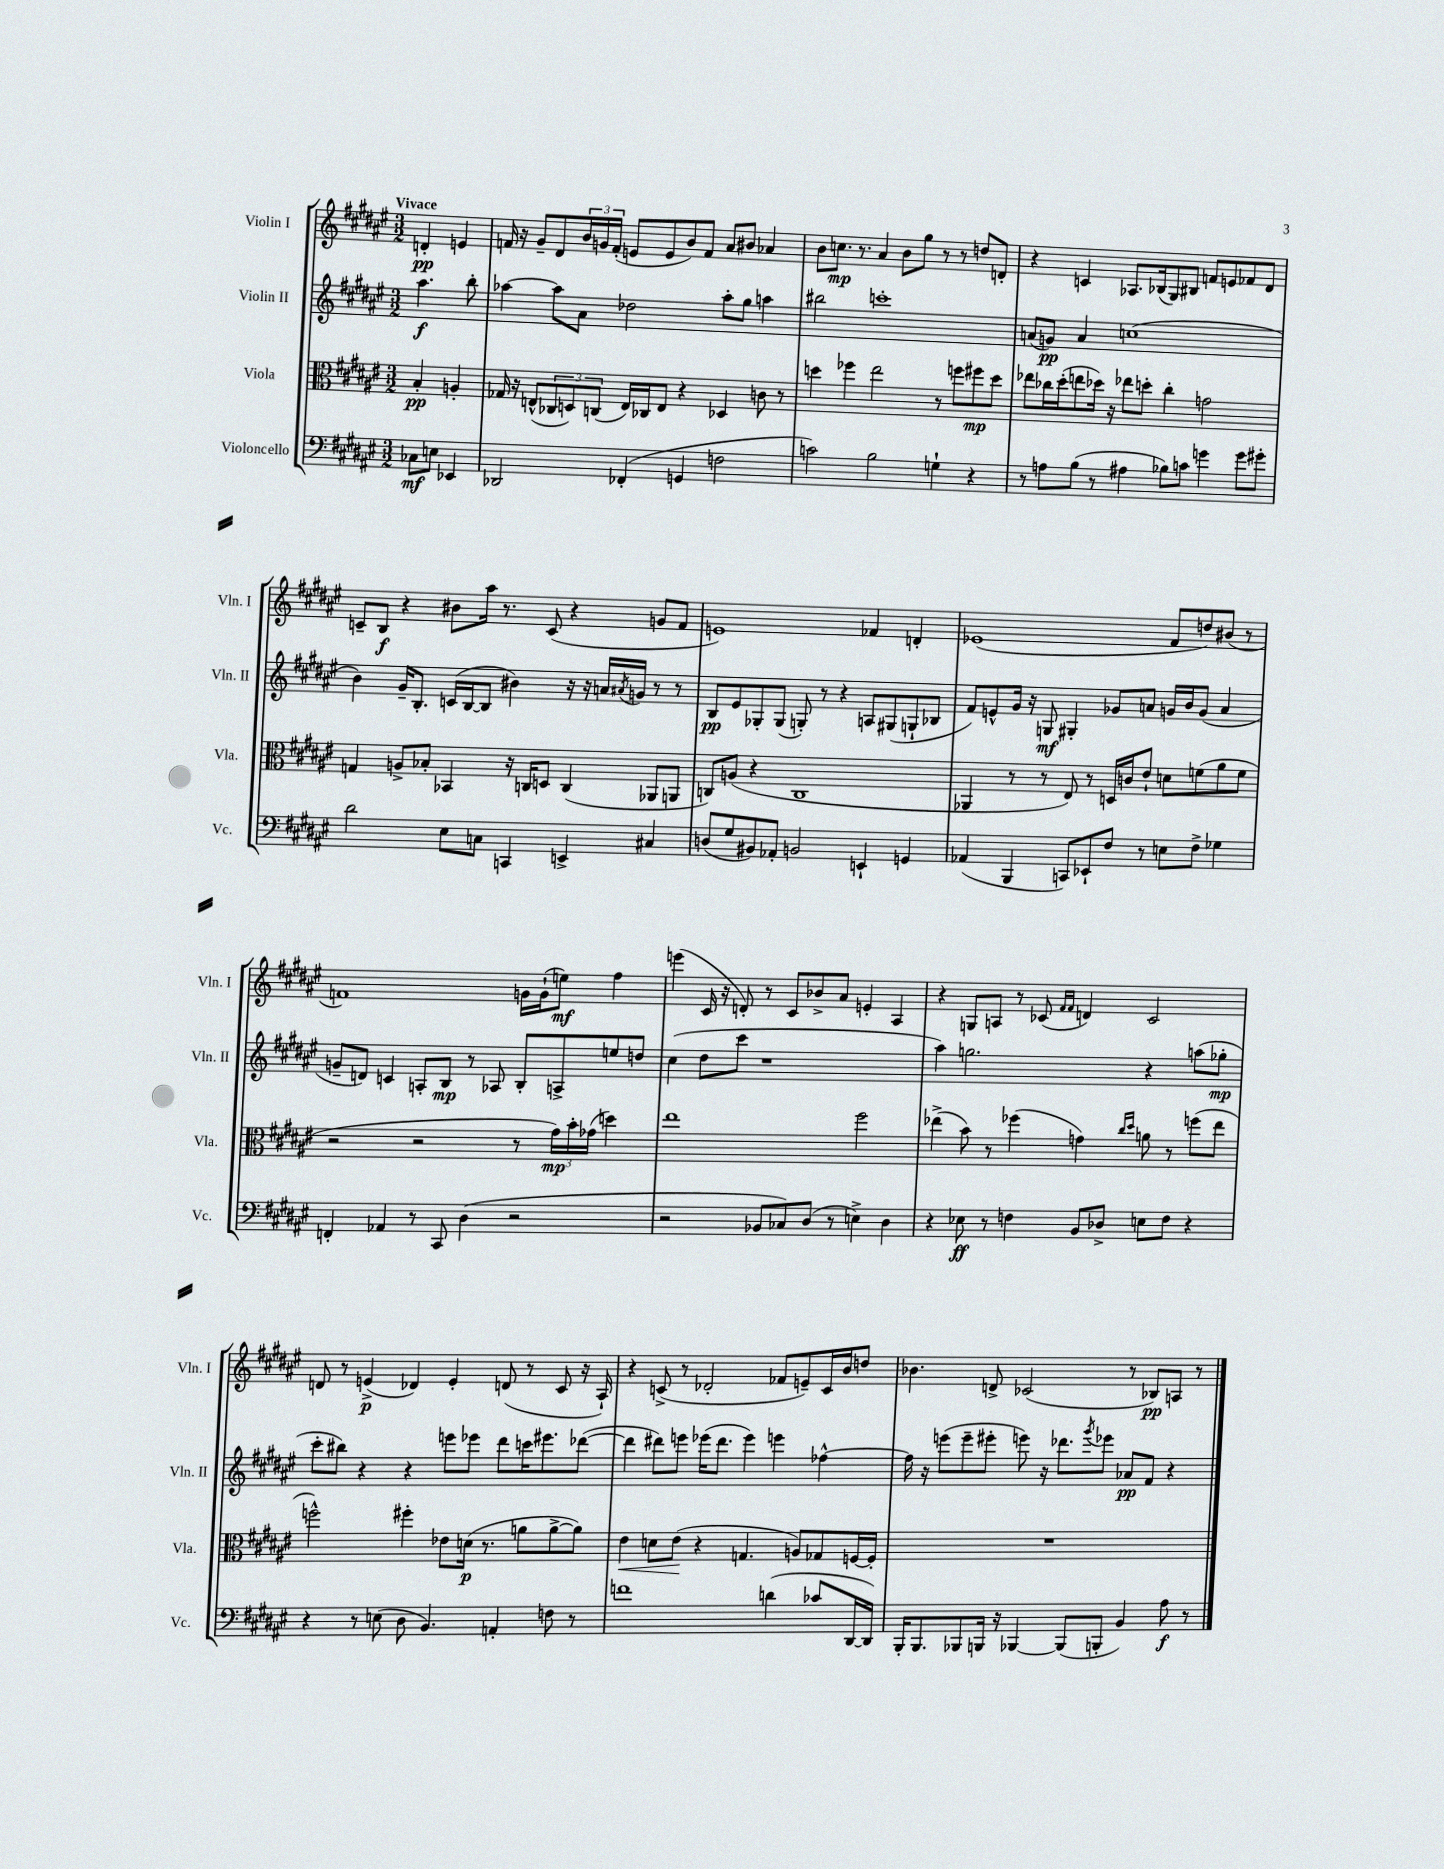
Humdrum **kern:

**kern	**dynam	**kern	**dynam	**kern	**dynam	**kern	**dynam
*part4	*part4	*part3	*part3	*part2	*part2	*part1	*part1
*staff4	*staff4	*staff3	*staff3	*staff2	*staff2	*staff1	*staff1
*I"Violoncello	*	*I"Viola	*	*I"Violin II	*	*I"Violin I	*
*I'Vc.	*	*I'Vla.	*	*I'Vln. II	*	*I'Vln. I	*
*clefF4	*	*clefC3	*	*clefG2	*	*clefG2	*
*k[f#c#g#d#a#e#]	*	*k[f#c#g#d#a#e#]	*	*k[f#c#g#d#a#e#]	*	*k[f#c#g#d#a#e#]	*
*M3/2	*	*M3/2	*	*M3/2	*	*M3/2	*
=	=	=	=	=	=	=	=
!	!	!	!	!	!	!LO:TX:a:B:t=Vivace	!
8C-X\L	mf	4B'/	pp	4.aa#\	f	4dn'/	pp
8En\J	.	.	.	.	.	.	.
4EE-X/	.	4An'/	.	.	.	4en/	.
.	.	.	.	8bb'\	.	.	.
=1	=1	=1	=1	=1	=1	=1	=1
2DD-X/	.	16G-X/	.	[4aa-X\	.	16fn/	.
.	.	16r	.	.	.	16r	.
.	.	(8En^^/L	.	.	.	8g#~/L	.
.	.	12C-X/	.	8aa-\L]	.	8d#/	.
.	.	12Dn/)	.	.	.	.	.
.	.	.	.	8a#\J	.	24b/L	.
.	.	(12Cn/J	.	.	.	24gn/	.
.	.	.	.	.	.	(24f'/JJ	.
(4FF-X'/	.	16E/LL)	.	2dd-X\	.	8en/L	.
.	.	16C-X/J	.	.	.	.	.
.	.	8E/J	.	.	.	8e/	.
4GGn/	.	4r	.	.	.	8b/)	.
.	.	.	.	.	.	8f/J	.
2Fn\	.	4D-X/	.	8aa-'\L	.	8a#/L	.
.	.	.	.	8gg#\J	.	8b#X/J	.
.	.	8cn\	.	4aan\	.	4a-X/	.
.	.	8r	.	.	.	.	.
=2	=2	=2	=2	=2	=2	=2	=2
2cn\)	.	4ddn\	.	2bb#X\	.	8b\L	.
.	.	.	.	.	.	8.ccn\J	mp
.	.	4ff-X\	.	.	.	.	.
.	.	.	.	.	.	8.r	.
2B\	.	2ee#\	.	1cccn'	.	4a#/	.
.	.	.	.	.	.	8b\L	.
.	.	.	.	.	.	8gg#\J	.
4Gn`\	.	8r	.	.	.	8r	.
.	.	8ffn\L	.	.	.	8r	.
4r	.	8ff#X\	mp	.	.	8ddn/L	.
.	.	8dd\J	.	.	.	8dn'/J	.
=3	=3	=3	=3	=3	=3	=3	=3
8r	.	8ee-X\L	.	(8an/L	.	4r	.
8An\L	.	16cc-X\L	.	8gn/J)	pp	.	.
.	.	(16dd#'\J	.	.	.	.	.
(8B\J	.	8een\	.	4a/	.	4cn/	.
8r	.	16dd-X\Jk)	.	.	.	.	.
.	.	16r	.	.	.	.	.
4A#X\	.	8ee-X\L	.	(1ccn	.	8.A-X/L	.
.	.	8ddn'\J	.	.	.	.	.
.	.	.	.	.	.	(16B-X/k	.
8B-X\L)	.	4cc-'\	.	.	.	8G#/)	.
8cn\J	.	.	.	.	.	8B#X/J	.
4gn\	.	2gn\	.	.	.	8fn/L	.
.	.	.	.	.	.	8en/	.
8g\L	.	.	.	.	.	8f-X/	.
8g#X'\J	.	.	.	.	.	8d#/J	.
!!LO:LB:g=z
=4	=4	=4	=4	=4	=4	=4	=4
2d#\	.	4Gn/	.	4b\)	.	8cn~/L	.
.	.	.	.	.	.	8B/J	f
.	.	8An^/L	.	16g#~/KL	.	4r	.
.	.	.	.	8.B'/J	.	.	.
.	.	8B-X'/J	.	.	.	.	.
8E#\L	.	4BB-X/	.	(16cn/LL	.	8b#X\L	.
.	.	.	.	[16B/J	.	.	.
8Cn\J	.	.	.	8B/J]	.	16aa#\Jk	.
.	.	.	.	.	.	8.r	.
4CCn/	.	16r	.	4b#X\)	.	.	.
.	.	16Cn/KL	.	.	.	.	.
.	.	8Dn/J	.	.	.	(8c/	.
4EEn^/	.	(4C/	.	16r	.	4r	.
.	.	.	.	16r	.	.	.
.	.	.	.	16an/LL	.	.	.
.	.	.	.	8qa#X/	.	.	.
.	.	.	.	16gn/JJ	.	.	.
4C#X/	.	8AA-X/L	.	8r	.	8gn/L	.
.	.	8AAn/J	.	8r	.	8f#/J	.
=5	=5	=5	=5	=5	=5	=5	=5
(8Dn/L	.	8Cn/L)	.	8B/L	pp	1en)	.
8G#/	.	(8An/J	.	8e#/	.	.	.
8BB#X/)	.	4r	.	8G-X'/	.	.	.
8AA-X'/J	.	.	.	(8G-/J	.	.	.
2BBn/	.	1C	.	8Gn'/)	.	.	.
.	.	.	.	8r	.	.	.
.	.	.	.	4r	.	.	.
4EEn`/	.	.	.	8An/L	.	4f-X/	.
.	.	.	.	(8G#X/	.	.	.
4GGn/	.	.	.	8Gn`/	.	4dn'/	.
.	.	.	.	8B-X/J	.	.	.
=6	=6	=6	=6	=6	=6	=6	=6
(4AA-X/	.	4AA-X/	.	8f#/L)	.	(1e-X	.
.	.	.	.	8en^^/	.	.	.
4BBB/	.	8r	.	16g#/Jk	.	.	.
.	.	.	.	16r	.	.	.
.	.	8r	.	8Gn/	mf	.	.
8CCn/L)	.	8E#/)	.	4G#X'/	.	.	.
8EE-X`/	.	8r	.	.	.	.	.
8F#/J	.	16Dn/LL	.	8g-X/L	.	.	.
.	.	16cn/J	.	.	.	.	.
8r	.	8e#`/J	.	8an/J	.	.	.
8En\L	.	8dn\L	.	16gn/LL	.	8f#/L	.
.	.	.	.	16b/J	.	.	.
8F#^\J	.	(8fn\	.	(8g/J	.	8ddn/)	.
4G-X\	.	8a#\	.	4a/	.	(8b#X/J	.
.	.	8f\J	.	.	.	8r	.
!!LO:LB:g=z
=7	=7	=7	=7	=7	=7	=7	=7
4FFn'/	.	2r	.	8gn~/L	.	1fn)	.
.	.	.	.	8dn/J)	.	.	.
4AA-X/	.	.	.	4cn/	.	.	.
8r	.	2r	.	8An'/L	.	.	.
8CC#/	.	.	.	8B/J	mp	.	.
(4D#\	.	.	.	8r	.	.	.
.	.	.	.	8A-X/	.	.	.
2r	.	8r	.	8B'/L	.	16gn\LL	.
.	.	.	.	.	.	(16g`\J	.
.	.	24g#\LL)	mp	8An^/	.	8een\J)	mf
.	.	24b'\	.	.	.	.	.
.	.	(24g-X\JJ	.	.	.	.	.
.	.	4ddn\)	.	8een/	.	4ff#\	.
.	.	.	.	8ddn/J	.	.	.
=8	=8	=8	=8	=8	=8	=8	=8
2r	.	1ee#	.	(4cc#\	.	(4eeen\	.
.	.	.	.	8dd#\L	.	16c#/	.
.	.	.	.	.	.	16r	.
.	.	.	.	8ccc#\J	.	8dn'/)	.
8BB-X/L	.	.	.	1r	.	8r	.
8C-X/)	.	.	.	.	.	8c#/L	.
(8D#/J	.	.	.	.	.	8b-X^/	.
8r	.	.	.	.	.	8a#/J	.
4En^\)	.	2ff#\	.	.	.	4en'/	.
4D#\	.	.	.	.	.	4A#/	.
=9	=9	=9	=9	=9	=9	=9	=9
4r	.	(4ee-X^\	.	4aa#\)	.	4r	.
8E-X\	ff	8b\)	.	2.ggn\	.	8Gn/L	.
8r	.	8r	.	.	.	8An/J	.
4Fn\	.	(4ff-X\	.	.	.	8r	.
.	.	.	.	.	.	(8c-X/	.
.	.	.	.	.	.	16qqf#/LL	.
.	.	.	.	.	.	16qqf#/JJ	.
8BB/L	.	4gn\)	.	.	.	4dn/)	.
8D-X^/J	.	.	.	.	.	.	.
.	.	16qqcc#/LL	.	.	.	.	.
.	.	16qqdd#/JJ	.	.	.	.	.
8En\L	.	8an\	.	4r	.	2c-/	.
8F\J	.	8r	.	.	.	.	.
4r	.	(8ffn\L	.	(8aan\L	.	.	.
.	.	8ee-\J	.	8gg-X'\J	mp	.	.
!!LO:LB:g=z
=10	=10	=10	=10	=10	=10	=10	=10
4r	.	2ffn^^\)	.	8ccc#'\L	.	8dn/	.
.	.	.	.	8bb#X\J)	.	8r	.
8r	.	.	.	4r	.	(4en^/	p
(8En\	.	.	.	.	.	.	.
8D#\	.	4ff#X'\	.	4r	.	4d-X/)	.
4.BB/)	.	.	.	.	.	.	.
.	.	8e-X\L	.	8eeen\L	.	4e'/	.
.	.	(16dn\Jk	p	8eee-X\J	.	.	.
.	.	8.r	.	.	.	.	.
4AAn'/	.	.	.	8ddd#\L	.	(8dn/	.
.	.	8an\L	.	16cccn\K	.	8r	.
.	.	.	.	8.eee#X\	.	.	.
8Fn\	.	[8a^\	.	.	.	8c#/	.
8r	.	8a\J])	.	([8ddd-X\J	.	16r	.
.	.	.	.	.	.	16A#`/)	.
=11	=11	=11	=11	=11	=11	=11	=11
!	!	!	!LO:HP:b	!	!	!	!
1fn	.	4e#\	<	4ddd-\]	.	4r	.
.	.	8dn\L	.	8ddd#X\L)	.	(8cn^/	.
.	.	(8e#\J	.	8eeen\J	.	8r	.
.	.	4r	[	(16eee-X\KL	.	2d-X'/	.
.	.	.	.	8.ddd#\J	.	.	.
.	.	4.Gn/	.	4eee-\)	.	.	.
(4dn\	.	.	.	4eeen\	.	8f-X/L	.
.	.	8An/L)	.	.	.	8en~/)	.
8c-X/L	.	8G-X/	.	[4ff-X^^\	.	16c/L	.
.	.	.	.	.	.	16b/J	.
[16DD#/L	.	[16Fn/L	.	.	.	8ddn/J	.
16DD#/JJ])	.	16F'/JJ]	.	.	.	.	.
=12	=12	=12	=12	=12	=12	=12	=12
16BBB'/KL	.	1.r	.	16ff-\]	.	4.b-X\	.
8.BBB/	.	.	.	16r	.	.	.
.	.	.	.	(8eeen\L	.	.	.
8BBB-X/	.	.	.	8eee~\	.	.	.
16BBBn/Jk	.	.	.	8eee#X'\J	.	8dn^/	.
16r	.	.	.	.	.	.	.
[4BBB-X/	.	.	.	8eeen\)	.	(2c-X/	.
.	.	.	.	16r	.	.	.
.	.	.	.	8.ddd-X\L	.	.	.
(8BBB-/L]	.	.	.	.	.	.	.
.	.	.	.	8qggg#/	.	.	.
8BBBn'/J	.	.	.	8eee-X\J	.	.	.
4BB/)	.	.	.	8a-X/L	pp	8r	.
.	.	.	.	8f#/J	.	8B-X/L)	pp
8A#\	f	.	.	4r	.	8An/J	.
8r	.	.	.	.	.	8r	.
==	==	==	==	==	==	==	==
*-	*-	*-	*-	*-	*-	*-	*-
